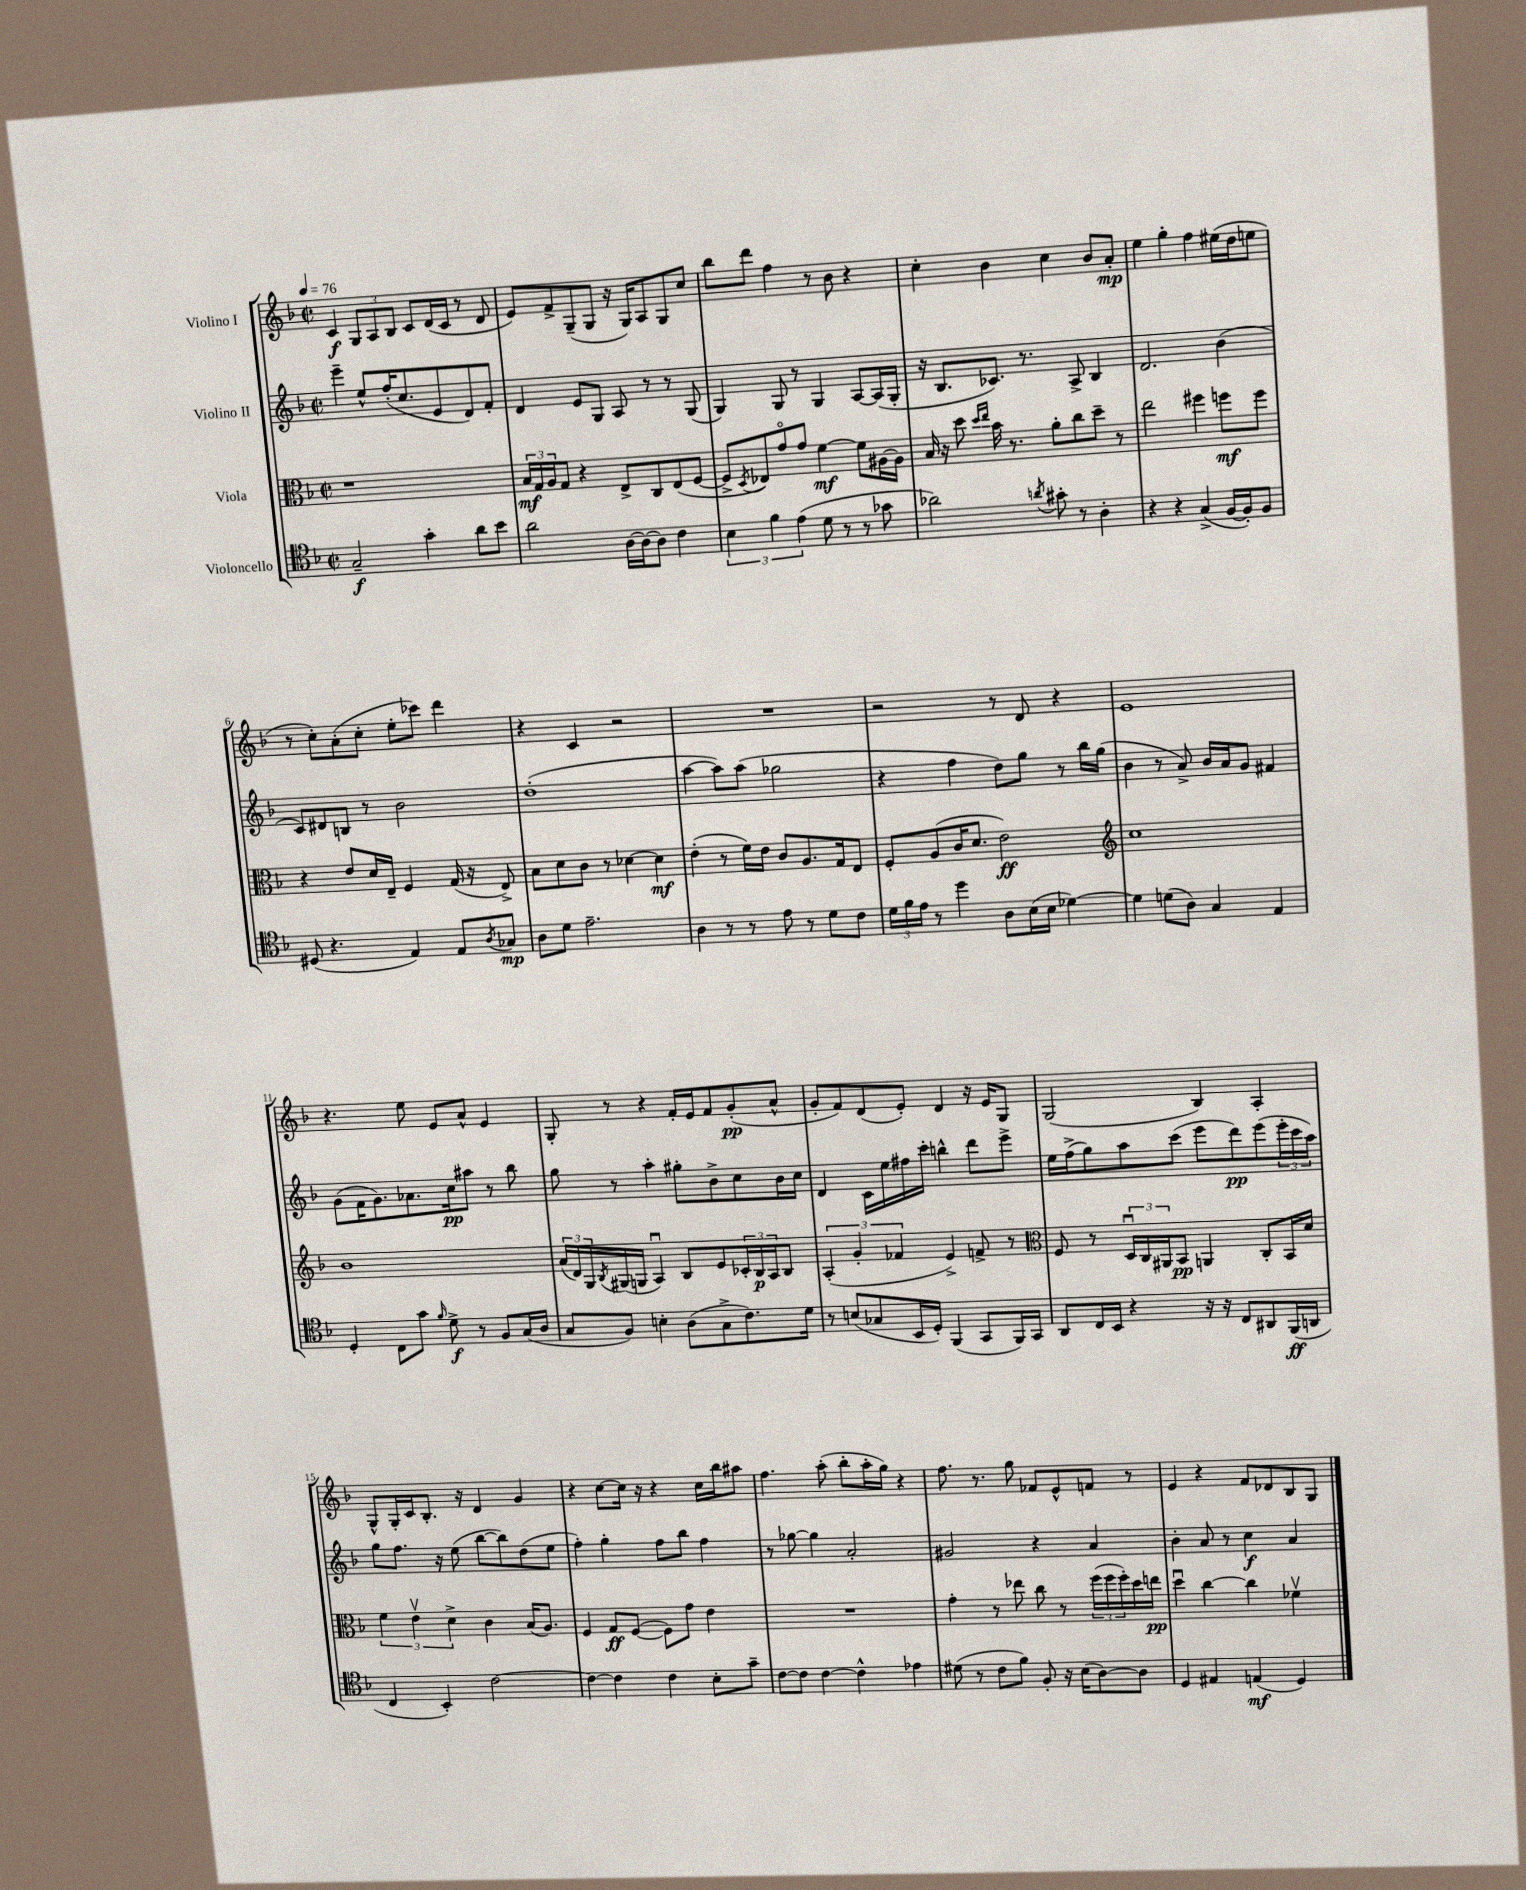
<<
\new StaffGroup <<
\new Staff = "s0" \with { instrumentName = "Violino I" } {
    \clef treble \key f \major \defaultTimeSignature \time 2/2 \tempo 4 = 76
    c'4\f \tuplet 3/2 { g8 a8 bes8 } c'8 d'16( c'16 r8 d'8 |
    e'8) f'8-> g8--( g8 r16 g16) a8 g8 c''8 |
    bes''8 d'''8 f''4 r8 bes'8 r4 |
    c''4-. bes'4 c''4 bes'8 a'8-.\mp |
    e''4 g''4-. f''4 eis''16( d''16 e''8 |
    r8 c''8-.) a'8-.( c''8-. e''8-. ces'''8) d'''4 |
    r4 c'4 r2 |
    R1 |
    r2 r8 d'8 r4 |
    e'1 |
    r4. e''8 e'8 a'8-^ e'4 |
    g8-. r8 r4 f'16-. e'16 f'8 g'8-.\pp( a'8-^ |
    g'8-. f'8) d'8( e'8-.) d'4 r16 e'16 g8 |
    g2( bes4) a4-. |
    g8-^ g16-. c'16 bes8.-. r16 d'4 g'4 |
    r4 c''8~ c''16 r16 r4 c''16 bes''16 ais''8 |
    f''4. a''8-.( bes''8-. a''16-. g''16) r4 |
    f''8. r8. g''8 fes'8 e'8-^ f'8 r8 |
    e'4 r4 f'8 des'8 bes8 g8 \bar "|." |
}
\new Staff = "s1" \with { instrumentName = "Violino II" } {
    \clef treble \key f \major \defaultTimeSignature \time 2/2
    e'''4-- e''8-^ f''16-.( c''8. e'8 d'8) f'8-. |
    d'4 e'8 g8 a8 r8 r8 g8( |
    g4) g8 r8 g4 a8~ a16( g16-. |
    r16 bes8. ces'8.) r8. a8-> bes4 |
    d'2. bes'4( |
    c'8) dis'8 b8 r8 bes'2 |
    d''1-.( |
    a''4~ a''8) a''8( ges''2 |
    r4 f''4 d''8) g''8 r8 bes''16 g''16( |
    bes'4 r8 a'8->) bes'16 a'16 g'8 fis'4 |
    g'8( f'16 g'8.) aes'8. c''16\pp ais''8 r8 bes''8 |
    g''8 r8 a''4-. gis''8-. bes'8-> c''8 bes'16 c''16 |
    d'4 c'16 e''16 fis''16 c'''16-. b''4-^ d'''8 e'''8-> |
    e''16 f''16->( g''8) a''8 c'''8( e'''8 d'''8\pp) e'''8( \tuplet 3/2 { e'''16-. c'''16 a''16) } |
    g''8 f''8. r16 e''8( bes''8~ bes''8) d''8( e''8 |
    f''4-.) g''4-. f''8 bes''8 f''4 |
    r8 ges''8~ ges''4 a'2-. |
    gis'2 r4 a'4 |
    bes'4-. a'8 r8 c''4\f a'4 \bar "|." |
}
\new Staff = "s2" \with { instrumentName = "Viola" } {
    \clef alto \key f \major \defaultTimeSignature \time 2/2
    r1 |
    \tuplet 3/2 { bes16\mf g16 a16 } g8 r4 e8-> c8 e8( f8~ |
    f8-> \acciaccatura { d8 } ees8) g'8\flageolet g'8 f'4~\mf f'8 ais16~ ais16 |
    bes16 r16 d''8 \grace { d''16 e''16 } bes'16 r8. a'8-. c''8 d''8-- r8 |
    e''2 fis''4 f''8\mf f''8 |
    r4 e'8 d'16 e16-- f4 g16( r16 e8->) |
    bes8 d'8 c'8 r8 des'4~ des'4\mf |
    e'4-.( r8 f'16) e'16 c'8 a8. g16 e8 |
    f8-. a8( c'16 d'8. e'2\ff) |
    \clef treble c''1 |
    bes'1 |
    \tuplet 3/2 { a'16( d'16) g16 } \acciaccatura { bes8 } gis16( g16 a4\downbow) bes8 e'8 \tuplet 3/2 { ces'16-. bes16\p a16 } bes8 |
    \tuplet 3/2 { a4-.( g'4-. fes'4 } e'4->) f'8-> r8 |
    \clef alto f8 r8 \tuplet 3/2 { d16\downbow c16 ais,16 } bes,8\pp a,4 c8-. bes,16 d'16 |
    \tuplet 3/2 { f'4 e'4\upbow d'4-> } c'4 bes16( a8.) |
    f4 g8\ff f8~( f8) g'8 e'4 |
    R1 |
    g'4-. r8 ees''8 c''8 r8 \tuplet 3/2 { f''16( f''16 f''16-.) } d''16 e''16\pp |
    d''4\downbow c''4~ c''4 fes'4\upbow \bar "|." |
}
\new Staff = "s3" \with { instrumentName = "Violoncello" } {
    \clef tenor \key f \major \defaultTimeSignature \time 2/2
    g2--\f g'4-. a'8 bes'8 |
    a'2 a16~ a16~ a8 c'4 |
    \tuplet 3/2 { bes4 f'4 e'4( } d'8 r8 r8 ges'8 |
    aes'2) \acciaccatura { a'8 } gis'8-. r8 a4-. |
    r4 r4 g4->( f16~ f16-.) f8 |
    dis8( r4. e4) e8 \acciaccatura { a8 } ges8\mp |
    a8 d'8 e'2.-- |
    a4 r8 r8 e'8 r8 d'8 c'8 |
    \tuplet 3/2 { d'16 f'16 e'16 } r8 d''4 a8 bes16( bes16 des'4~) |
    des'4 d'8( a8) g4 e4 |
    d4-. c8 g'8 \grace { f'16 } d'8->\f r8 f8 g16( a16 |
    g8 f8) b4-. a8( g8-> c'8.) d'16 |
    r8 b8( ges8 bes,16 d16-.) f,4( g,8 f,16) g,16 |
    a,8 c16 bes,16 r4 r16 r16 c8 ais,8 f,16\ff( a,16 |
    c4 bes,4-.) c'2~ |
    c'4~ c'4 c'4 bes8-. g'8-- |
    c'8~ c'8 c'4~ c'4-^ ees'4 |
    dis'8( r8 c'8 f'8) f8-. r16 bes16( a8~) a8 |
    d4 eis4 e4\mf( d4) \bar "|." |
}
>>
>>
